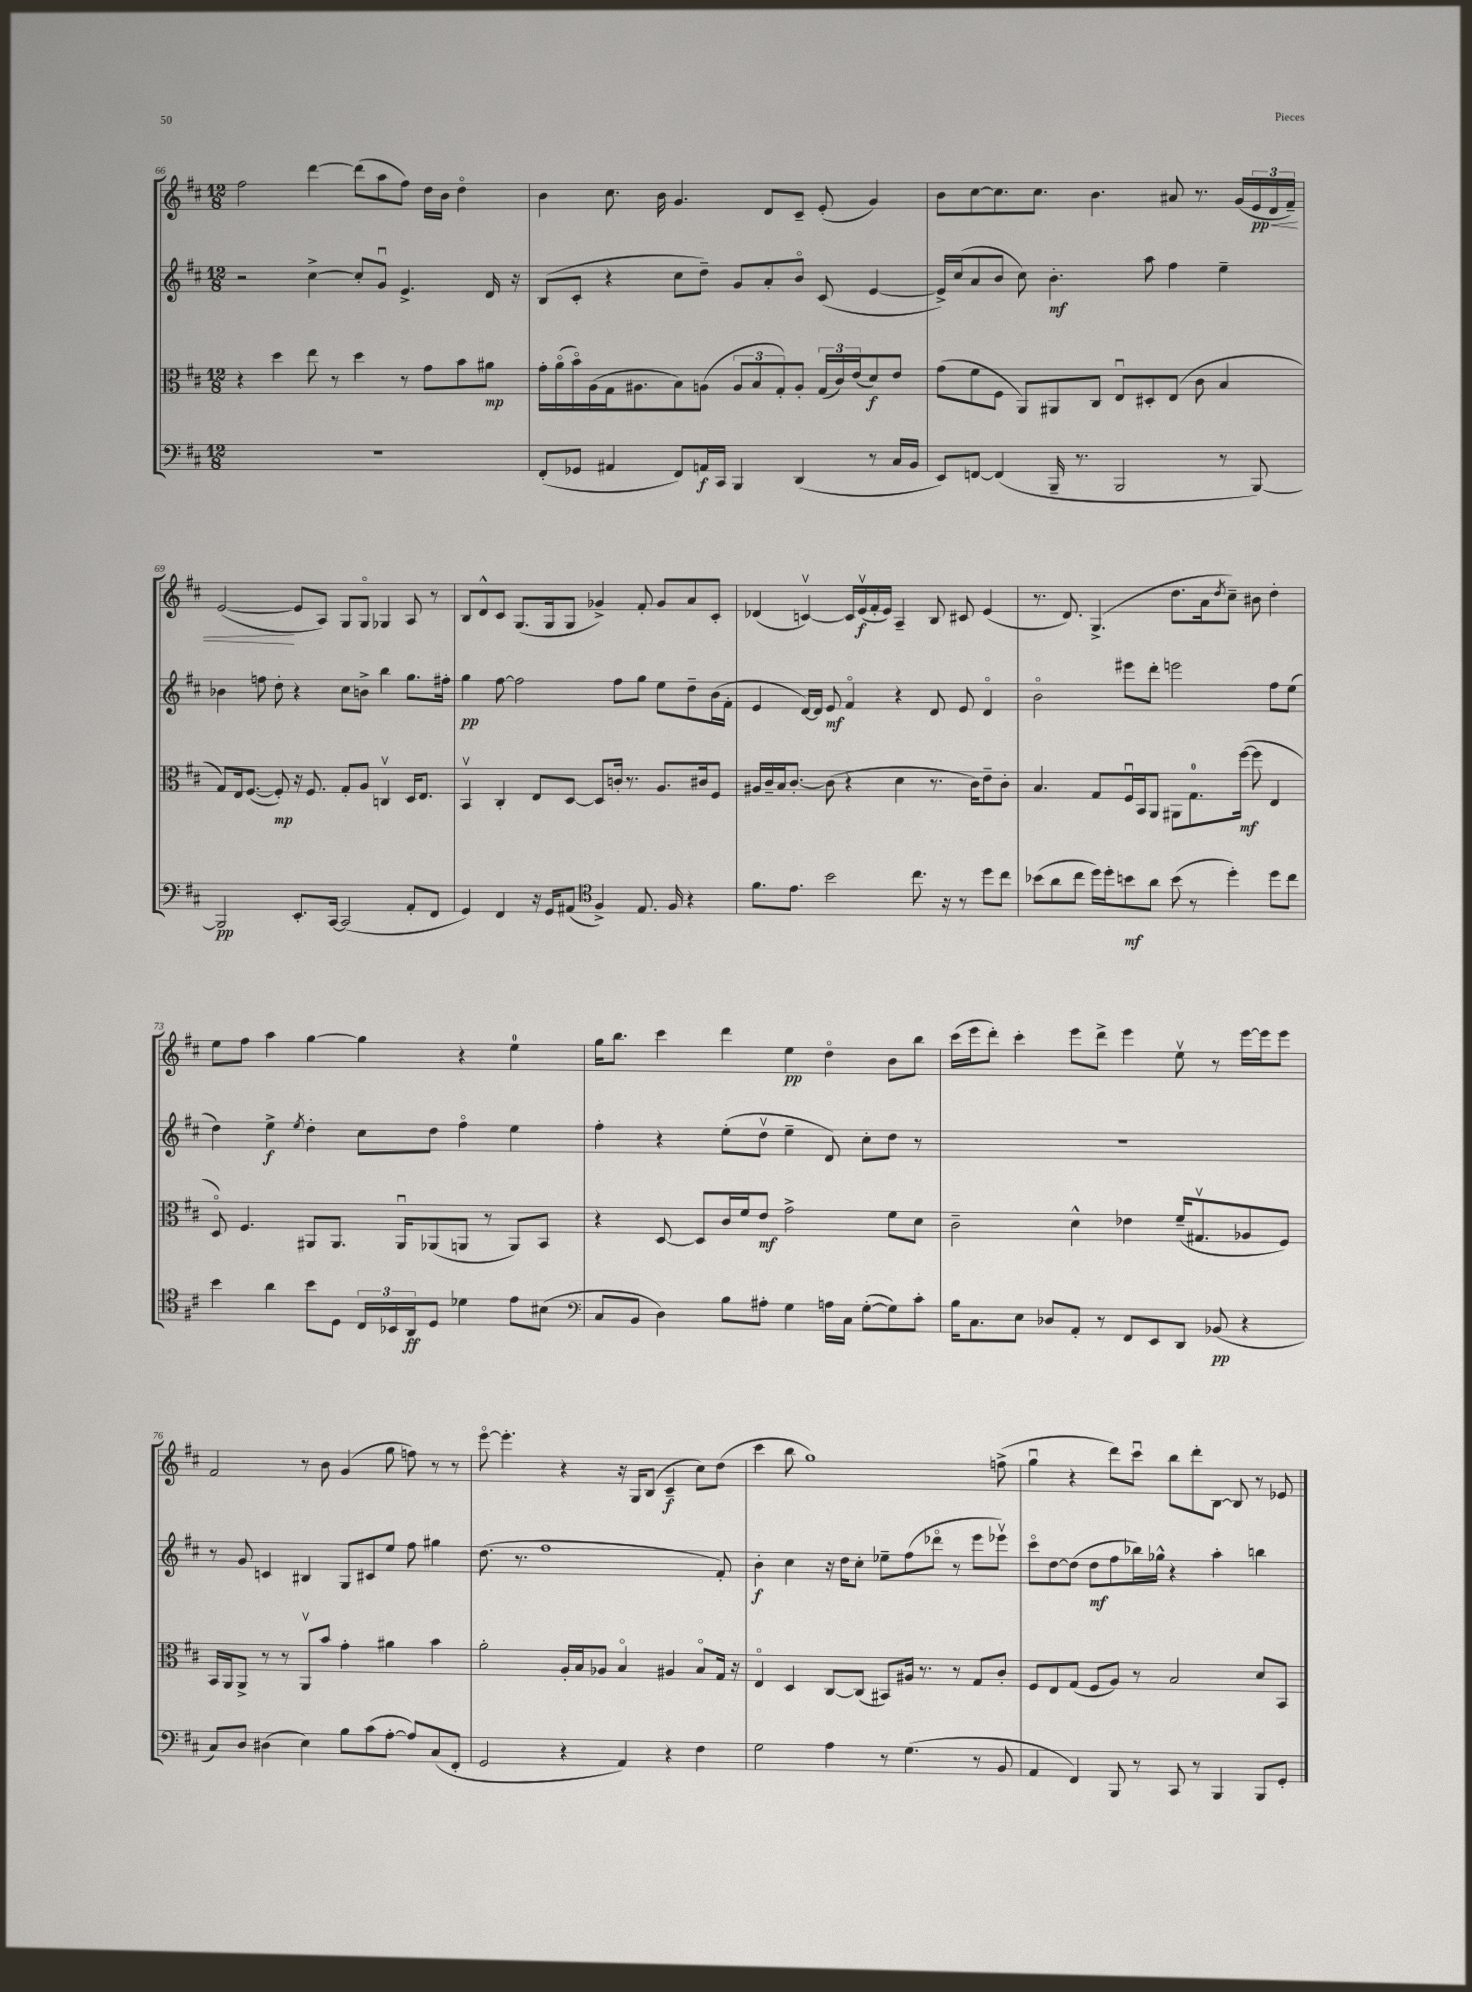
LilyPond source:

<<
\new StaffGroup <<
\new Staff = "s0" {
    \clef treble \key d \major \numericTimeSignature \time 12/8
    fis''2 d'''4~ d'''8( a''8 fis''8) d''16 b'16 d''4\flageolet |
    b'4 cis''8. b'16 g'4. d'8 cis'8-- e'8-.( g'4) |
    b'8 cis''8~ cis''8. cis''8. b'4. ais'8 r8. g'16( \tuplet 3/2 { e'16\pp\< d'16 fis'16--) } |
    e'2~\!( e'8 a8) g8 g8\flageolet ges4 a8 r8 |
    b8 d'8-^ cis'8 g8.( g16 g8 ges'4->) fis'8-. ges'8 a'8 cis'8-. |
    des'4( c'4~\upbow) c'16 e'16\upbow\f( fis'16-. e'16) a4-- b8 cis'8 e'4( |
    r8. d'8.) g4.->( d''8. a'16 \acciaccatura { d''8 } cis''8--) bis'8 d''4-. |
    e''8 fis''8 a''4 g''4~ g''4 r4 e''4-0 |
    g''16 b''8. cis'''4 d'''4 e''4\pp d''4\flageolet b'8 b''8 |
    cis'''16( e'''16 d'''8-.) cis'''4-. e'''8 d'''8-> e'''4 e''8\upbow r8 e'''16~ e'''16 e'''8 |
    fis'2 r8 b'8 g'4( g''8 f''8) r8 r8 |
    e'''8~\flageolet e'''4.-. r4 r16 g16 b8( cis'4--\f cis''8) d''8( |
    cis'''4 b''8 g''1) f''8->( |
    g''4\downbow r4 d'''8) cis'''8\downbow b''8 d'''8-. b8~ b8 r8 ees'8 \bar "|." |
}
\new Staff = "s1" {
    \clef treble \key d \major \numericTimeSignature \time 12/8
    r2 cis''4~-> cis''8-. g'8\downbow e'4.-> d'16 r16 |
    b8( cis'8-. r4 cis''8 d''8--) g'8 a'8-. b'8\flageolet cis'8( e'4~ |
    e'16->) cis''16( a'8 b'8 cis''8) b'4.-.\mf a''8 fis''4 e''4-- |
    bes'4 f''8 d''8-. r4 cis''8 b'8-> b''4 g''8. fis''16-. |
    g''4\pp fis''8~ fis''2 fis''8 g''8 e''8 d''8-- b'16( fis'16-. |
    e'4 d'16~) d'16 e'8\mf fis'4\flageolet r4 d'8 e'8 d'4\flageolet |
    b'2\flageolet eis'''8 d'''8-. e'''2 fis''8 e''8( |
    d''4) e''4->\f \acciaccatura { e''8 } d''4-. cis''8 d''8 fis''4\flageolet e''4 |
    fis''4-. r4 e''8-.( d''8\upbow e''4-- d'8) cis''8-. d''8 r8 |
    R1. |
    r8 g'8 c'4 bis4 g8 cis'8 e''8 fis''8 gis''4 |
    d''8.( r8. fis''1 fis'8-.) |
    b'4-.\f cis''4 r16 d''16 cis''8-. ees''8-- fis''8( des'''8\flageolet r8 e'''8 ees'''8\upbow) |
    cis'''8\flageolet d''8~ d''8( d''8\mf fis''8 bes''16) ges''16-^ r4 a''4-. b''4 \bar "|." |
}
\new Staff = "s2" {
    \clef alto \key d \major \numericTimeSignature \time 12/8
    r4 d''4 e''8 r8 d''4 r8 g'8 b'8 ais'8\mp |
    g'16-. a'16\flageolet( b'16\flageolet) a16( g16 ais8. b8) a8( \tuplet 3/2 { a8 b8 g8-.) } a8-. \tuplet 3/2 { g16( cis'16) e'16( } d'8\f) e'8 |
    g'8( fis'8 fis8 a,8) ais,8 cis8 e8\downbow dis8-. e8( cis'8 b4 |
    g8) e16 fis8.~( fis8-.\mp) r16 fis8. g8-. a8 c4\upbow d16 e8. |
    b,4\upbow cis4-. e8 d8~ d8 c'16-. r8. a8. cis'16 fis8 |
    ais16 cis'16-- b16 cis'8.~-. cis'8( r4 d'4 r8. cis'16) e'8-- cis'8-. |
    b4. g8 fis16\downbow b,16 a,8 ais,8 g8.-0 fis''16~\mf( fis''8 e4 |
    d8\flageolet) fis4. ais,8 ais,8. ais,16\downbow aes,8( a,8 r8 a,8) b,8 |
    r4 d8~ d8 cis'16 fis'16 e'8\mf g'2-> fis'8 d'8 |
    cis'2-- d'4-^ ees'4 fis'16--( gis8.\upbow aes8 fis8) |
    b,16 a,16 a,8-> r8 r8 a,8\upbow b'8 g'4-. ais'4 b'4 |
    a'2-. a16-. b16 aes8 b4\flageolet ais4 b8\flageolet g16 r16 |
    e4\flageolet d4 cis8~ cis8( bis,8) ais16 r8. r8 g8 cis'8-. |
    fis8 e8 g8( fis8 a8) r8 b2 d'8 b,8 \bar "|." |
}
\new Staff = "s3" {
    \clef bass \key d \major \numericTimeSignature \time 12/8
    R1. |
    fis,8-.( ges,8 ais,4 fis,8) a,16\f cis,16 b,,4 d,4( r8 cis16 b,16 |
    e,8) f,8~ f,4( b,,16-- r8. b,,2 r8 b,,8~) |
    b,,2\pp e,8.-. cis,16~ cis,2( a,8-. fis,8 |
    g,4) fis,4 r16 g,16 ais,8( \clef tenor fis4->) e8. fis16 r4 |
    fis'8. e'8. b'2 cis''8. r16 r8 d''8 cis''8 |
    bes'8( a'8 cis''8 d''16) d''16-. b'8\mf a'8 b'8( r8 d''4-.) d''8 cis''8 |
    b'4 a'4 b'8 d8 \tuplet 3/2 { cis16 bes,16 a,16\ff } d8 des'4 e'8 bis8( |
    \clef bass cis8 b,8 d4) b8 ais8-. g4 a16 cis16 g8~-.( g8) cis'8-. |
    b16 cis8. e8 des8 a,8-. r8 fis,8 e,8 d,8 bes,8\pp( r4 |
    cis8) d8 dis4( e4) b8 cis'8( a8~-. a8) cis8( fis,8-. |
    g,2 r4 a,4) r4 fis4 |
    g2 a4 r8 g4.( r8 b,8 |
    a,4 fis,4) b,,8 r8 cis,8 r8 b,,4 b,,8 g,8-. \bar "|." |
}
>>
>>
\layout { \context { \Score currentBarNumber = #66 } }
